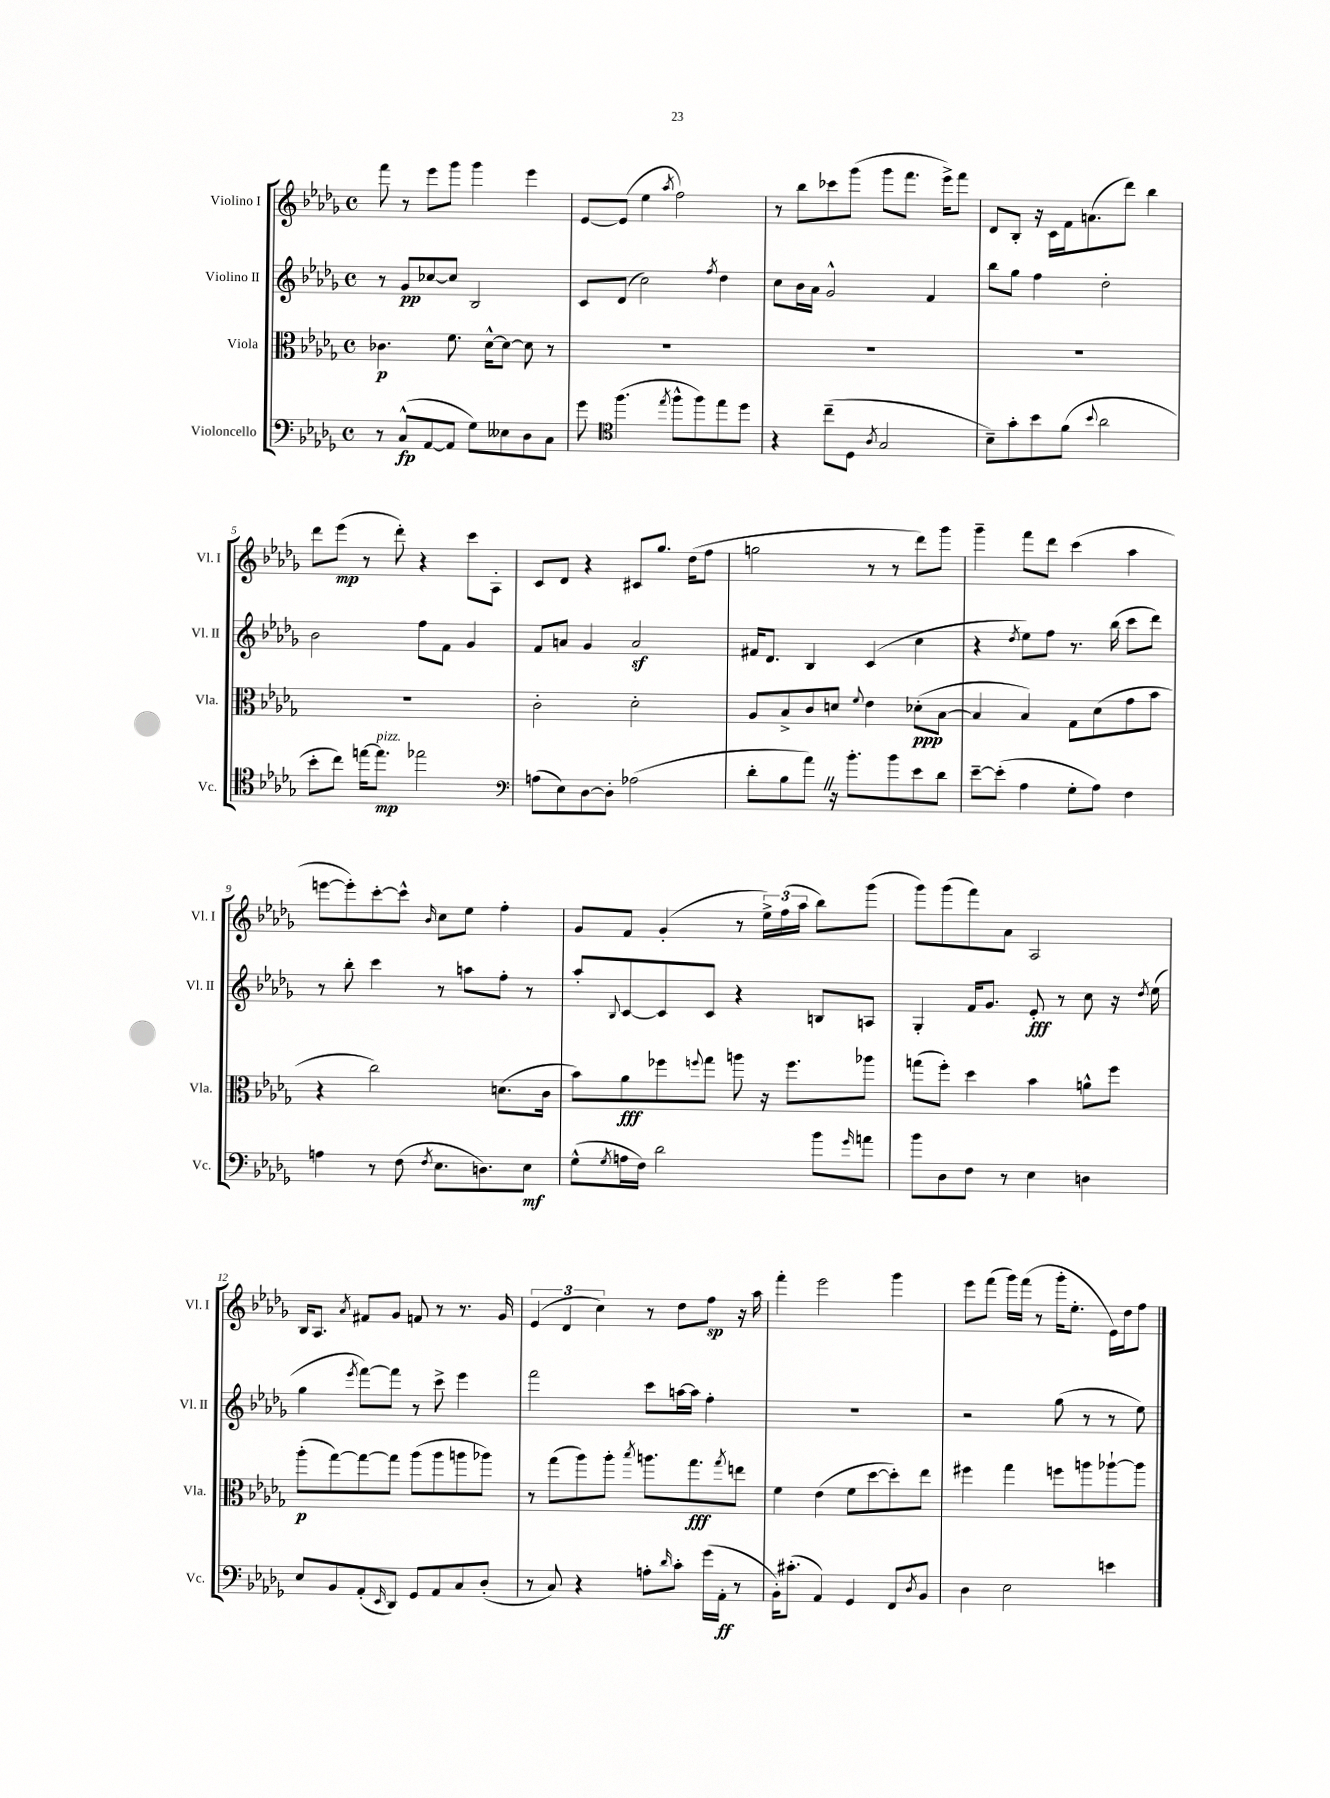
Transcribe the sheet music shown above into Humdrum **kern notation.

**kern	**dynam	**kern	**dynam	**kern	**dynam	**kern	**dynam
*part4	*part4	*part3	*part3	*part2	*part2	*part1	*part1
*staff4	*staff4	*staff3	*staff3	*staff2	*staff2	*staff1	*staff1
*I"Violoncello	*	*I"Viola	*	*I"Violino II	*	*I"Violino I	*
*I'Vc.	*	*I'Vla.	*	*I'Vl. II	*	*I'Vl. I	*
*clefF4	*	*clefC3	*	*clefG2	*	*clefG2	*
*k[b-e-a-d-g-]	*	*k[b-e-a-d-g-]	*	*k[b-e-a-d-g-]	*	*k[b-e-a-d-g-]	*
*M4/4	*	*M4/4	*	*M4/4	*	*M4/4	*
*met(c)	*	*met(c)	*	*met(c)	*	*met(c)	*
=1	=1	=1	=1	=1	=1	=1	=1
8r	.	4.c-X\	p	8r	.	8fff\	.
(8C^^/L	fp	.	.	8g-/L	pp	8r	.
[8AA-/	.	.	.	[8cc-X/	.	8eee-\L	.
8AA-/J]	.	8.f\	.	8cc-/J]	.	8ggg-\J	.
8G-\L)	.	.	.	2B-/	.	4ggg-\	.
.	.	[16d-^^\KL	.	.	.	.	.
8E--X\	.	8d-\J_	.	.	.	.	.
8D-\	.	8d-\]	.	.	.	4eee-\	.
8C\J	.	8r	.	.	.	.	.
=2	=2	=2	=2	=2	=2	=2	=2
8g-\	.	1r	.	8c/L	.	[8e-/L	.
*clefC4	*	*	*	*	*	*	*
(4.ff\	.	.	.	(8d-/J	.	(8e-/J]	.
.	.	.	.	2cc\)	.	4ee-\	.
8qee-/	.	.	.	.	.	8qaa-/	.
8ff^^\L	.	.	.	.	.	2ff\)	.
8ff\)	.	.	.	.	.	.	.
.	.	.	.	8qff/	.	.	.
8ee-\	.	.	.	4dd-\	.	.	.
8dd-\J	.	.	.	.	.	.	.
=3	=3	=3	=3	=3	=3	=3	=3
4r	.	1r	.	8cc\L	.	8r	.
.	.	.	.	16b-\L	.	8bb-\L	.
.	.	.	.	16a-\JJ	.	.	.
(8cc~\L	.	.	.	2g-^^/	.	8ccc-X\	.
8D-\J	.	.	.	.	.	(8ggg-\J	.
8qA-/	.	.	.	.	.	.	.
2G-/	.	.	.	.	.	8ggg-\L	.
.	.	.	.	.	.	8.fff\J	.
.	.	.	.	4f/	.	.	.
.	.	.	.	.	.	16eee-^\KL)	.
.	.	.	.	.	.	8fff\J	.
=4	=4	=4	=4	=4	=4	=4	=4
8B-~\L)	.	1r	.	8bb-\L	.	8d-/L	.
8g-'\	.	.	.	8gg-\J	.	8B-'/J	.
8b-\	.	.	.	4ff\	.	16r	.
.	.	.	.	.	.	16c\LL	.
(8f\J	.	.	.	.	.	16f\J	.
.	.	.	.	.	.	(8.an\	.
8qqb-/	.	.	.	.	.	.	.
2a-\	.	.	.	2dd-'\	.	.	.
.	.	.	.	.	.	8ddd-\J)	.
.	.	.	.	.	.	4bb-\	.
!!LO:LB:g=z
=5	=5	=5	=5	=5	=5	=5	=5
8b-'\L	.	1r	.	2b-\	.	8ddd-\L	.
8cc\J)	.	.	.	.	.	(8eee-\J	mp
[16een\KL	.	.	.	.	.	8r	.
!LO:TX:a:i:t=pizz.	!	!	!	!	!	!	!
8.ee\J]	mp	.	.	.	.	.	.
.	.	.	.	.	.	8ddd-'\)	.
2ee-X\	.	.	.	8ff\L	.	4r	.
.	.	.	.	8f\J	.	.	.
.	.	.	.	4g-/	.	8ccc\L	.
.	.	.	.	.	.	8A-'\J	.
=6	=6	=6	=6	=6	=6	=6	=6
*clefF4	*	*	*	*	*	*	*
(8An\L	.	2c'\	.	8f/L	.	8c/L	.
8E-\)	.	.	.	8an/J	.	8d-/J	.
[8D-\	.	.	.	4g-/	.	4r	.
8D-'\J]	.	.	.	.	.	.	.
(2A-X\	.	2d-'\	.	2az/	.	8c#X/L	.
.	.	.	.	.	.	8.gg-/J	.
.	.	.	.	.	.	(16dd-\KL	.
.	.	.	.	.	.	8ff\J	.
=7	=7	=7	=7	=7	=7	=7	=7
8d-'\L	.	8A-/L	.	16f#X/KL	.	2ggn\	.
.	.	.	.	8.d-/J	.	.	.
8B-\	.	8B-^/	.	.	.	.	.
8a-Z\J)	.	8c/	.	4B-/	.	.	.
16r	.	8dn/J	.	.	.	.	.
8.b-'\L	.	.	.	.	.	.	.
.	.	8qqf/	.	.	.	.	.
.	.	4e-\	.	(4c/	.	8r	.
8b-\	.	.	.	.	.	8r	.
8e-\	.	(8d-X'\L	ppp	4cc\	.	8ddd-\L)	.
8d-\J	.	[8B-\J	.	.	.	8ggg-\J	.
=8	=8	=8	=8	=8	=8	=8	=8
[8e-~\L	.	4B-/]	.	4r	.	4ggg-~\	.
(8e-'\J]	.	.	.	.	.	.	.
.	.	.	.	8qdd-/	.	.	.
4A-\	.	4B-/)	.	8ee-\L)	.	8fff\L	.
.	.	.	.	8ff\J	.	8ddd-\J	.
8G-'\L	.	8G-\L	.	8.r	.	(4ccc\	.
8A-\J)	.	(8d-\	.	.	.	.	.
.	.	.	.	(16bb-\	.	.	.
4F\	.	8g-\	.	8ccc\L	.	4aa-\	.
.	.	8b-\J	.	8ddd-\J)	.	.	.
!!LO:LB:g=z
=9	=9	=9	=9	=9	=9	=9	=9
4An\	.	4r	.	8r	.	[8eeen\L	.
.	.	.	.	8bb-'\	.	8eee'\])	.
8r	.	2cc\)	.	4ccc\	.	[8ccc'\	.
(8F\	.	.	.	.	.	8ccc^^\J]	.
8qF/	.	.	.	.	.	16qqb-/	.
8.E-\L	.	.	.	8r	.	8cc\L	.
.	.	.	.	8aan\L	.	8ee-\J	.
8.Dn\)	.	.	.	.	.	.	.
.	.	(8.dn\L	.	8ff'\J	.	4ff'\	.
8E-\J	mf	.	.	8r	.	.	.
.	.	16c\Jk	.	.	.	.	.
=10	=10	=10	=10	=10	=10	=10	=10
(8G-^^\L	.	8b-\L)	.	8aa-'/L	.	8g-/L	.
8qG-/	.	.	.	8qqB-/	.	.	.
16An\L	.	8a-\	fff	[8c/	.	8f/J	.
16F\JJ)	.	.	.	.	.	.	.
2d-\	.	8ff-X\	.	8c/]	.	(4g-'/	.
.	.	8qqffn/	.	.	.	.	.
.	.	8gg-\J	.	8c/J	.	.	.
.	.	8aan\	.	4r	.	8r	.
.	.	16r	.	.	.	24ee-^\LL)	.
.	.	.	.	.	.	(24ff\	.
.	.	8.ff\L	.	.	.	.	.
.	.	.	.	.	.	24aa-\JJ	.
8b-\L	.	.	.	8Bn/L	.	8bb-\L)	.
16qqg-/	.	.	.	.	.	.	.
8an\J	.	8aa-X\J	.	8An/J	.	(8ggg-\J	.
=11	=11	=11	=11	=11	=11	=11	=11
8b-\L	.	(8ggn\L	.	4G-'/	.	8ggg-\L)	.
8D-\	.	8ff'\J)	.	.	.	(8ggg-\	.
8F\J	.	4dd-\	.	16f/KL	.	8fff\)	.
.	.	.	.	8.g-/J	.	.	.
8r	.	.	.	.	.	8a-\J	.
4E-\	.	4b-\	.	8e-'/	fff	2A-/	.
.	.	.	.	8r	.	.	.
4Dn\	.	8an^^\L	.	8cc\	.	.	.
.	.	8ff\J	.	16r	.	.	.
.	.	.	.	8qdd-/	.	.	.
.	.	.	.	(16ee-\	.	.	.
!!LO:LB:g=z
=12	=12	=12	=12	=12	=12	=12	=12
8E-/L	.	(8aa-'\L	p	4gg-\	.	16B-/KL	.
.	.	.	.	.	.	8.A-/J	.
8BB-/	.	[8gg-\)	.	.	.	.	.
.	.	.	.	8qeee-/	.	8qa-/	.
(8AA-'/	.	8gg-\_	.	[8fff\L)	.	8f#X/L	.
16qqEE-/	.	.	.	.	.	.	.
8DD-/J)	.	8gg-\J]	.	8fff\J]	.	8g-/J	.
8GG-/L	.	(8aa-\L	.	8r	.	8fn/	.
8AA-/	.	8aa-\	.	8ccc^\	.	8r	.
8C/	.	8aan\	.	4eee-\	.	8.r	.
(8D-'/J	.	8aa-X\J)	.	.	.	.	.
.	.	.	.	.	.	16g-/	.
=13	=13	=13	=13	=13	=13	=13	=13
8r	.	8r	.	2fff\	.	(6e-/	.
8C/)	.	(8gg-\L	.	.	.	.	.
.	.	.	.	.	.	6d-/	.
4r	.	8aa-\)	.	.	.	.	.
.	.	.	.	.	.	6cc\)	.
.	.	8aa-'\J	.	.	.	.	.
.	.	8qbb-/	.	.	.	.	.
8An'\L	.	8.aan\L	.	8ccc\L	.	8r	.
16qqd-/	.	.	.	.	.	.	.
8c'\J	.	.	.	[16aan\L	.	8dd-\L	.
.	.	8.gg-\	fff	16aa\JJ]	.	.	.
(16g-\LL	.	.	.	4ff'\	.	8ff\J	sp
16AA-'\JJ	ff	.	.	.	.	.	.
.	.	8qgg-/	.	.	.	.	.
8r	.	8een\J	.	.	.	16r	.
.	.	.	.	.	.	16aa-\	.
=14	=14	=14	=14	=14	=14	=14	=14
16BB-'\KL)	.	4f\	.	1r	.	4fff'\	.
(8.c#X'\J	.	.	.	.	.	.	.
4AA-/)	.	(4e-\	.	.	.	2eee-\	.
4GG-/	.	8f\L	.	.	.	.	.
.	.	[8dd-\	.	.	.	.	.
8FF/L	.	8dd-'\])	.	.	.	4ggg-\	.
8qD-/	.	.	.	.	.	.	.
8BB-/J	.	8ee-\J	.	.	.	.	.
=15	=15	=15	=15	=15	=15	=15	=15
4D-\	.	4ff#X\	.	2r	.	8eee-\L	.
.	.	.	.	.	.	(8fff\J	.
2E-\	.	4gg-\	.	.	.	16ggg-\LL)	.
.	.	.	.	.	.	(16fff\JJ	.
.	.	.	.	.	.	8r	.
.	.	8ffn\L	.	(8gg-\	.	16ggg-'\KL	.
.	.	.	.	.	.	8.ee-'\J	.
.	.	8aan\	.	8r	.	.	.
4en\	.	[8aa-X`\	.	8r	.	16e-\LL)	.
.	.	.	.	.	.	16dd-\J	.
.	.	8aa-\J]	.	8ee-\)	.	8ff\J	.
==	==	==	==	==	==	==	==
*-	*-	*-	*-	*-	*-	*-	*-
